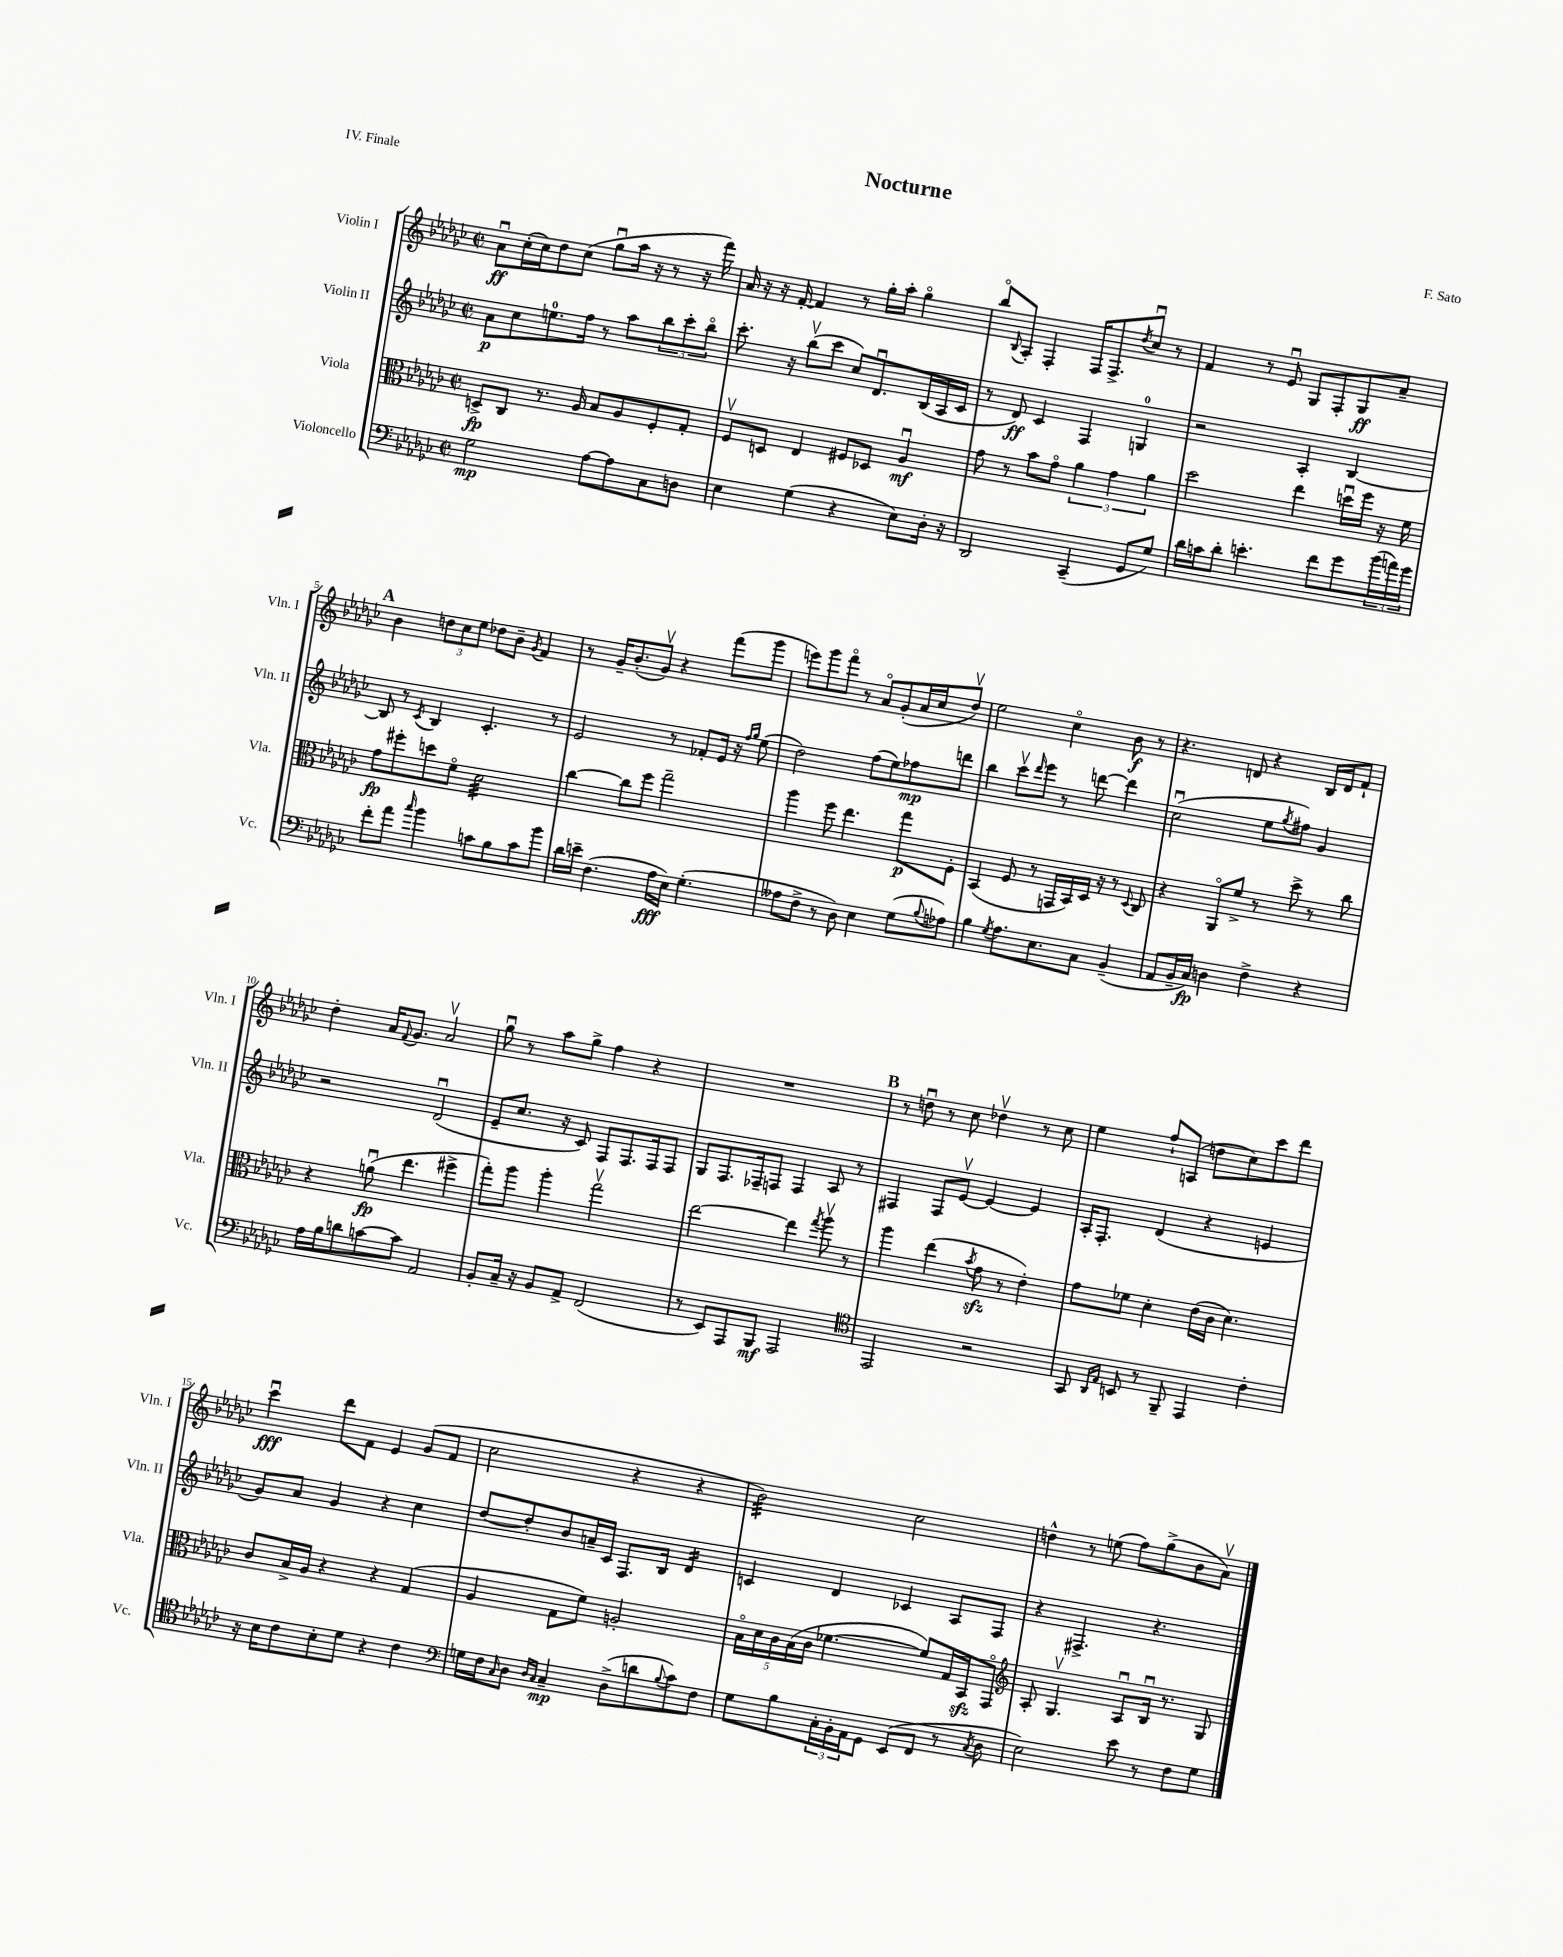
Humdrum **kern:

**kern	**kern	**kern	**kern
*staff4	*staff3	*staff2	*staff1
*clefF4	*clefC3	*clefG2	*clefG2
*k[b-e-a-d-g-c-]	*k[b-e-a-d-g-c-]	*k[b-e-a-d-g-c-]	*k[b-e-a-d-g-c-]
*M2/2	*M2/2	*M2/2	*M2/2
*met(c|)	*met(c|)	*met(c|)	*met(c|)
2G-	8D^	8a-	8a-u
.	8C-	8cc-	(16cc-'
.	.	.	16cc-)
.	8.r	8.ee	8dd-
.	.	.	(8cc-
.	16A-	16ff	.
[8A-	8B-	8r	8gg-u
8A-]	8A-	8aa-	16aa-
.	.	.	16r
8C-	8F'	12bb-	8r
.	.	12ccc-'	.
8D	8G-'	.	16r
.	.	12bb-o	.
.	.	.	16fff)
=	=	=	=
4E-	8Fv	8.ccc-'	16a-
.	.	.	16r
.	8D	.	16r
.	.	16r	[16f'
(4G-	4E-	(8bb-v	4f]
.	.	8ccc-	.
4r	8F#	8cc-)	8r
.	8D-	8.d-u	16gg-'
.	.	.	16aa-'
8E-)	4A-u	.	4gg-o
.	.	(16B-	.
16D-'	.	16A-	.
16r	.	16c-	.
=	=	=	=
2DD-	8g-	8r	8bb-o
.	.	.	8qqB-
.	8r	8d-)	8A-'
.	8b-	4c-	4F'
.	8g-o	.	.
(4CC-~	6a-	4F	16F
.	.	.	8.F^
.	6g-	.	.
.	.	.	8qdd-
8GG-	.	4G	8cc-u
.	6a-	.	.
8G-)	.	.	8r
=	=	=	=
16d-	2dd-	2r	4f
16c	.	.	.
8d-'	.	.	.
4.e'	.	.	8r
.	.	.	8e-u
.	4ee-	4A-'	8G-
8f	.	.	8F'
8g-	16ddu	[4B-	8G-
.	16ff	.	.
(24b-	16r	.	8a-~
24a)	.	.	.
.	16f	.	.
24g-	.	.	.
=	=	=	=
8f'	8g-	8B-]	4b-
8a-	8ff#'	8r	.
16qqcc-	.	8qc-	.
4b-	8dd	4B-	12dd
.	.	.	12cc-
.	8fo	.	.
.	.	.	12ee-
8c	2d-	4.c-'	8dd-
8B-	.	.	8b-~
.	.	.	8qg-
8c	.	.	4f
8b-	.	8r	.
=	=	=	=
16d-	[4cc-	2e-	8r
16e~	.	.	.
(4.F	.	.	16g-~
.	.	.	(8.b-'
.	8cc-]	.	.
.	8ff	.	8g-v)
16A-	2gg-~	8r	4r
16E-)	.	.	.
(4.G-'	.	8f-'	.
.	.	16e-	(8fff
.	.	16r	.
.	.	16qqff	.
.	.	16qqgg-	.
.	.	(8ee-	8ggg-
=	=	=	=
8A--	4aa-	2dd-)	8eee)
8F^	.	.	8ggg-
8r	8ff	.	8fffo
8D-)	4.ee-	.	8r
4E-	.	(8ff	8a-o
.	.	8ee-)	(8g-'
(8G-	8gg-	8ff-	16a-
.	.	.	16cc-
8qqB-	.	.	.
8A-)	8F'	8ddd	8dd-v)
=	=	=	=
4B-	(4BB-	4bb-	2ee-
8qG-	.	.	.
8.A-	8F	8ccc-v	.
.	.	16qqddd-	.
.	8r	8eee-	.
8.E-	.	.	.
.	16GG	8r	4cc-o
.	16BB-)	.	.
8C-	16D-	[8ddd	.
.	16r	.	.
(4BB-~	8r	4ddd]	8b-
.	8qqD-	.	.
.	8C-	.	8r
=	=	=	=
8AA-	4r	(2cc-u	4.r
16BB-~	.	.	.
16C-)	.	.	.
4D	8AA-o	.	.
.	8f^	.	8d
4F^	8r	8ee-	4r
.	.	8qgg-	.
.	8dd-^	8ff#)	.
4r	8r	4g-	16B-
.	.	.	16d
.	8cc-	.	8f`
=	=	=	=
16A-	4r	2r	4dd-'
16B-	.	.	.
8d	.	.	.
[8c	(8au	.	16a-
.	.	.	8qqf
.	.	.	8.g-
8c]	4.ee-	.	.
2AA-	.	(2d-u	2a-v
.	4ff#^	.	.
=	=	=	=
8BB-'	8gg-')	8e-~	8gg-u
16C-~	8aa-	8.cc-	8r
16r	.	.	.
8BB-	4aa-'	.	8aa-
.	.	16r	.
8AA-^	.	8c-)	8gg-^
(2FF	2gg-v	8F	4ff
.	.	8.F	.
.	.	.	4r
.	.	16F	.
.	.	8F	.
=	=	=	=
8r	[2ee-	8G-	1r
8EE-)	.	8.F	.
8AAA-	.	.	.
.	.	16F-~	.
8BBB-	.	8F	.
2AAA-	4ee-]	4F	.
.	8qgg-	.	.
.	8aa-v	8A-	.
.	8r	8r	.
=	=	=	=
*clefC4	*	*	*
2EE-	4aa-	4F#	8r
.	.	.	8ddu
.	(4ee-	8F#	8r
.	.	[8e-v	8cc-
.	8qb-	.	.
2r	8g-	4e-_	4dd-v
.	8r	.	.
.	4e-')	4e-]	8r
.	.	.	8cc-
=	=	=	=
8GG-	8g-	16A-'	4ee-
.	.	8.F'	.
16qqAA-	.	.	.
16qqE-	.	.	.
8BB	8f-	.	.
8r	4d-'	(4d-	8ff`
8FF~	.	.	(8A
4EE-	(16e-	4r	8dd
.	16c-	.	.
.	4.d-)	.	8cc-)
4c-'	.	4e	8ccc-
.	.	.	8ddd-
=	=	=	=
16r	8c-	8g-)	4ccc-u
16B-	.	.	.
8c-	16B-^	8a-	.
.	16A-	.	.
8B-'	4r	4g-	8ddd-
8d-	.	.	8f
4r	4r	4r	4e-
4c-	(4G-	4cc-	(8g-
.	.	.	8f
=	=	=	=
*clefF4	*	*	*
16G	4A-	[8dd-	2cc-
16F	.	.	.
16qqC-	.	.	.
8D-	.	8dd-']	.
16qqD-	.	.	.
16qqC-	.	.	.
4C-~	8G-	8b-	.
.	8f)	16a~	.
.	.	16c-	.
(8D-^	2A'	8.F	4r
8d	.	.	.
.	.	16B-	.
8qqB-	.	.	.
8c-)	.	4d-	4r
8F	.	.	.
=	=	=	=
8G-	20B-o	4c	2b-)
.	20d-	.	.
.	20c-	.	.
8B-	.	.	.
.	(20B-	.	.
.	20c-	.	.
24C-'	[4.f-	4d-	.
24BB-'	.	.	.
24AA-	.	.	.
8GG-	.	.	.
(8EE-	.	4c-	2cc-
8FF	8f-])	.	.
8r	16G-	8A-	.
.	16BB-	.	.
8qC-	.	.	.
8D-	8GG-o	8F	.
=	=	=	=
*	*clefG2	*	*
2E-)	8A-'	4r	4dd^^
.	4.G-v	.	.
.	.	4.F#^	8r
.	.	.	(8ee
8e-	8A-u	.	8ff)
8r	16B-u	4.r	(8gg-^
.	8.r	.	.
8F	.	.	8b-
8G-	8G-	.	8a-v)
==	==	==	==
*-	*-	*-	*-
